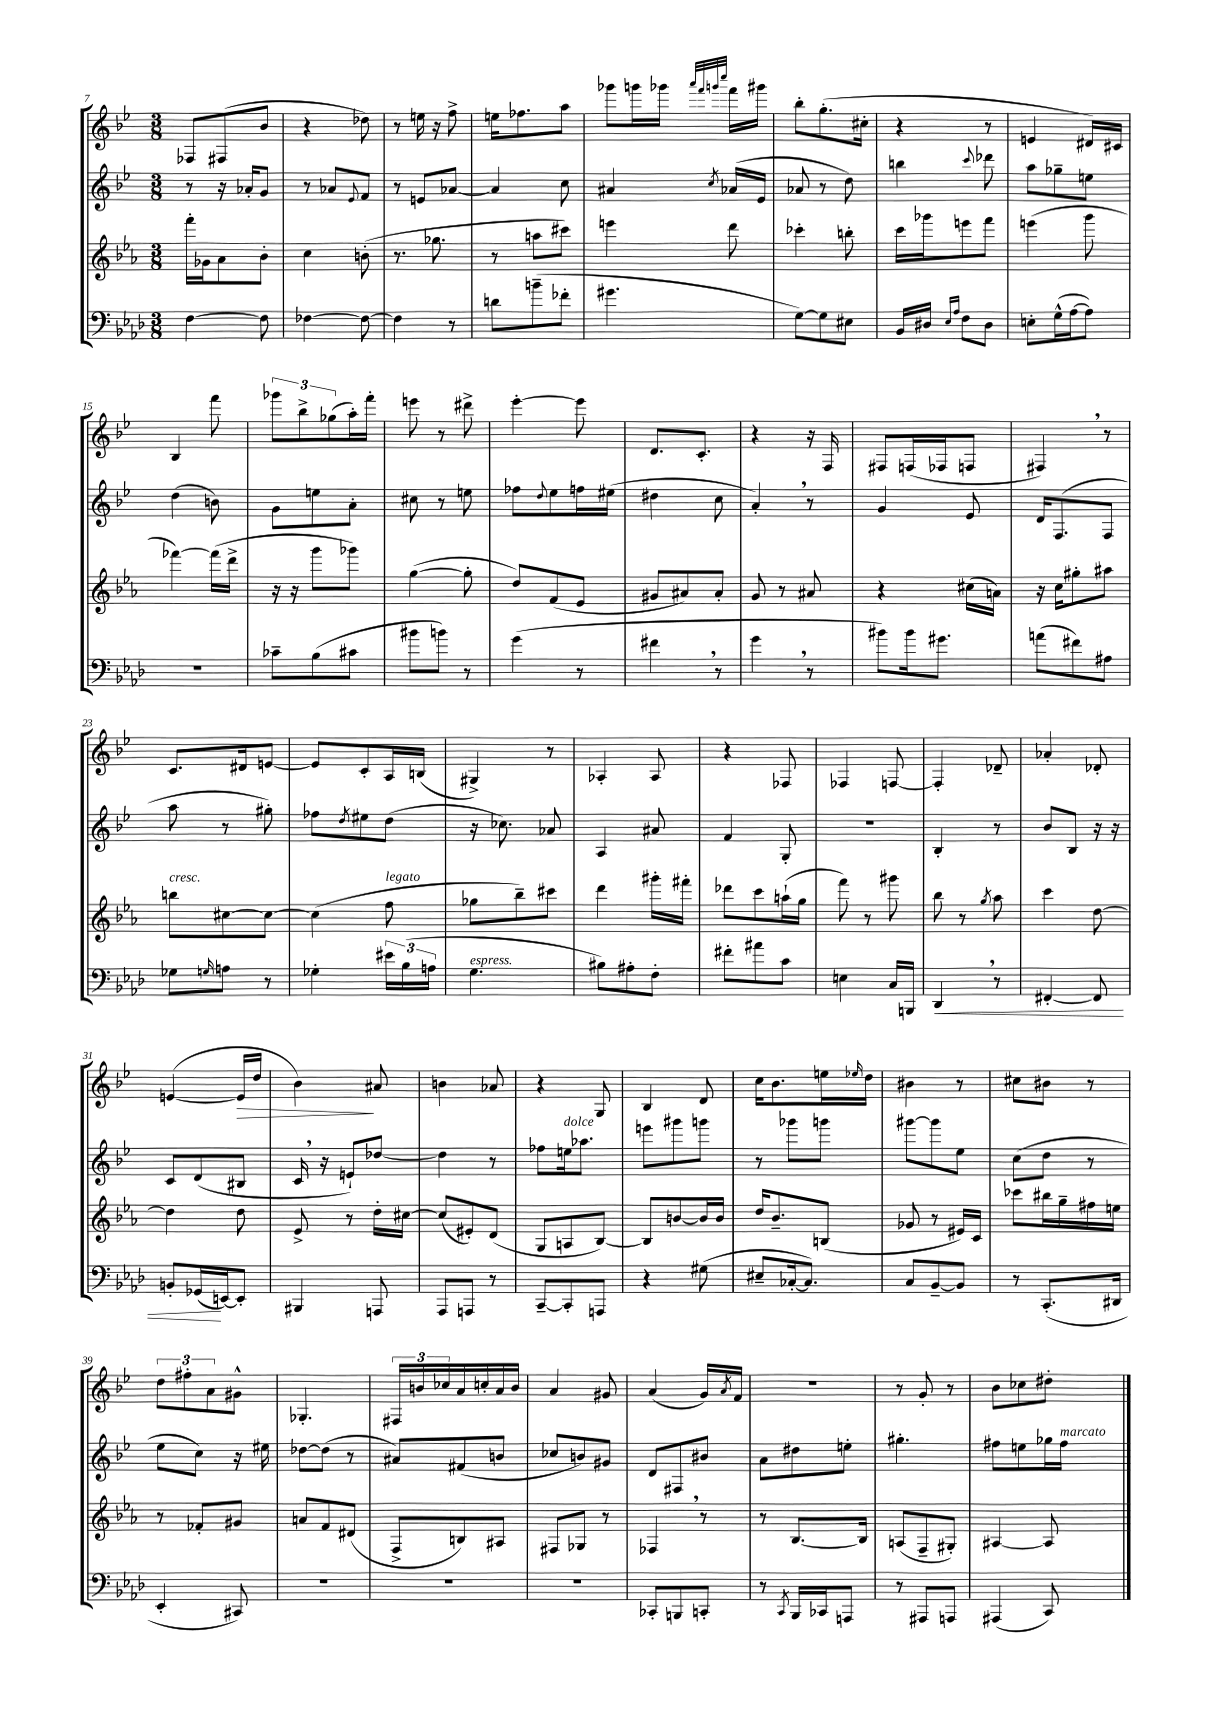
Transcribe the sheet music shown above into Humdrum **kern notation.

**kern	**kern	**kern	**kern
*staff4	*staff3	*staff2	*staff1
*clefF4	*clefG2	*clefG2	*clefG2
*k[b-e-a-d-]	*k[b-e-a-]	*k[b-e-]	*k[b-e-]
*M3/8	*M3/8	*M3/8	*M3/8
[4F\	16fff'\LL	8r	8F-/L
.	16g-\J	.	.
.	8a-\	16r	(8F#/
.	.	16a-'/LK	.
8F\]	8b-'\J	8g/J	8b-/J
=	=	=	=
[4F-\	4cc\	8r	4r
.	.	8a-/L	.
.	.	8qqe-/	.
8F-\_	(8b'\	8f/J	8dd-\)
=	=	=	=
4F-\]	8.r	8r	8r
.	.	8e/L	16ee\
.	8.gg-\	.	16r
8r	.	[8a-/J	8ff^\
=	=	=	=
8d\L	8r	4a-/]	16ee\LK
.	.	.	8.ff-\
(8b~\	8aa\L	.	.
8f-'\J	8ccc#\J)	8cc\	8aa\J
=	=	=	=
4.g#\	4eee\	4a#/	8ggg-\L
.	.	.	16ggg\L
.	.	.	16ggg-\JJ
.	.	.	32qqaaa/LLL
.	.	.	32qqfff/
.	.	.	32qqggg/
.	.	8qcc/	32qqcccc/JJJ
.	8ddd\	(16a-/LL	16fff\LL
.	.	16e-/JJ	16ggg#\JJ
=	=	=	=
[8G\L)	4ccc-'\	8a-/	8bb-'\L
8G\]	.	8r	(8.gg'\
8E#\J	8bb'\	8dd\)	.
.	.	.	16cc#'\Jk
=	=	=	=
16BB-/LL	16ccc\LL	4bb\	4r
16D#/JJ	16ggg-\J	.	.
16qqE-/LL	.	.	.
16qqA-/JJ	.	.	.
8F\L	8eee\	.	.
.	.	8qqccc/	.
8D#\J	8fff\J	8ddd-\	8r
=	=	=	=
8E'\L	(4eee\	8aa\L	4e/
(16G^^\L	.	8gg-~\	.
[16A-\J	.	.	.
8A-\]J)	8ggg\	8ee\J	16d#/LL)
.	.	.	16c#/JJ
=	=	=	=
4.r	[4fff-\)	(4dd\	4B-/
.	(16fff-\]LL	8b\)	8fff\
.	16ddd^\JJ	.	.
=	=	=	=
8c-~\L	16r	8g\L	12ggg-\L
.	16r	.	.
.	.	.	12bb-^\
(8B-\	8ggg\L	8ee\	.
.	.	.	(12gg-\
8c#\J	8ggg-\J)	8a'\J	16aa'\L)
.	.	.	16fff'\JJ
=	=	=	=
8b#\L	([4gg\	8cc#\	8eee\
8b\J)	.	8r	8r
8r	8gg'\]	8ee\	8ddd#^\
=	=	=	=
(4g\	8dd/L)	8ff-\L	[4eee-'\
.	.	8qqdd/	.
.	(8f/	8ee-\	.
8r	8e-/J	16ff\L	8eee-\]
.	.	(16ee#\JJ	.
=	=	=	=
4f#\	8g#/L	4dd#\	8.d/L
.	8a#/)	.	.
.	.	.	8.c'/J
8r	8a#'/J	8cc\	.
=	=	=	=
4g\	8g/	4a'/)	4r
.	8r	.	.
8r	8a#/	8r	16r
.	.	.	16F/
=	=	=	=
8b#\L)	4r	4g/	8F#/L
16b#\k	.	.	(16F/L
8.g#\J	.	.	16F-/J
.	(16cc#\LL	8e-/	8F/J
.	16a\JJ)	.	.
=	=	=	=
(8a\L	16r	16d/LK	4F#/)
.	16cc\LK	(8.F/	.
8f#\)	8gg#'\	.	.
8A#\J	8aa#\J	8F/J	8r
=	=	=	=
8G-\L	8bb\L	8aa\	8.c/L
16qqG/	.	.	.
8A\J	[8cc#\	8r	.
.	.	.	16d#/k
8r	8cc#\_J	8gg#'\)	[8e/J
=	=	=	=
4G-'\	(4cc#\]	8ff-\L	8e/]L
.	.	8qdd/	.
.	.	8ee#\	8c'/
24e#\LL	8ff\	(8dd\J	16A/L
(24B-\	.	.	.
.	.	.	(16B/JJ
24A\JJ	.	.	.
=	=	=	=
4.G\	8gg-\L	16r	4G#^/)
.	.	8.cc-\)	.
.	8bb-~\)	.	.
.	8ccc#\J	8a-/	8r
=	=	=	=
8B#\L)	4ddd\	4A/	4A-'/
8A#'\	.	.	.
8F'\J	16ggg#'\LL	8a#/	8A-/
.	16fff#'\JJ	.	.
=	=	=	=
8f#'\L	8ddd-\L	4f/	4r
8a#\	8ccc\	.	.
8c\J	(16aa`\L	8G'/	8F-/
.	16gg\JJ	.	.
=	=	=	=
4E\	8fff\)	4.r	4F-/
.	8r	.	.
16C/LL	8ggg#\	.	[8F/
16BBB/JJ	.	.	.
=	=	=	=
4DD-/	8bb-\	4B-'/	4F'/]
.	8r	.	.
.	8qgg/	.	.
8r	8aa-\	8r	8d-~/
=	=	=	=
[4FF#'/	4ccc\	8b-/L	4a-'/
.	.	8B-/J	.
8FF#/]	[8dd\	16r	8d-'/
.	.	16r	.
=	=	=	=
8BB'/L	4dd\]	8c/L	([4e/
(16GG-/L	.	(8d/	.
[16EE/J)	.	.	.
8EE'/]J	8dd\	8B#/J	16e/]LL
.	.	.	16dd/JJ
=	=	=	=
4BBB#/	8e-^/	16c/	4b-\)
.	.	16r	.
.	8r	8e`/L)	.
8AAA/	16dd'\LL	[8dd-/J	8a#/
.	[16cc#\JJ	.	.
=	=	=	=
8AAA-/L	(8cc#/]L	4dd-\]	4b\
8AAA/J	8e#'/)	.	.
8r	(8d/J	8r	8a-/
=	=	=	=
[8CC~/L	8G/L	8ff-\L	4r
8CC'/]	8A/	16ee\k	.
.	.	8.aa-\J	.
8AAA/J	[8B-/J)	.	8G/
=	=	=	=
4r	8B-/]L	8eee\L	4B-/
.	[8b/	8ggg#\	.
(8G#\	16b/]L	8ggg\J	8d/
.	16b/JJ	.	.
=	=	=	=
8E#~/L	16dd/LK	8r	16cc\LK
.	8.b-~/	.	8.b-\
[16C-'/k	.	8ggg-\L	.
8.C-/]J)	.	.	.
.	(8B/J	8ggg\J	16ee\L
.	.	.	16qqee-/
.	.	.	16dd\JJ
=	=	=	=
8C/L	8g-/	[8ggg#\L	4b#\
[8BB-~/	8r	8ggg#\]	.
8BB-/]J	16e#/LL)	8ee-\J	8r
.	16c/JJ	.	.
=	=	=	=
8r	8ccc-\L	(8cc\L	8cc#\L
(8.CC'/L	16bb#\L	8dd\J	8b#\J
.	16gg~\	.	.
.	16ff#\	8r	8r
16DD#/Jk	16ee\JJ	.	.
=	=	=	=
4EE-'/	8r	8ee-\L	12dd\L
.	.	.	12ff#'\
.	8f-'/L	8cc\J)	.
.	.	.	12a\
8CC#/)	8g#/J	16r	8g#^^\J
.	.	16ee#\	.
=	=	=	=
4.r	8a/L	[8dd-\L	4.G-'/
.	8f/	(8dd-\]J	.
.	(8d#/J	8r	.
=	=	=	=
4.r	8F^/L	8a#/L)	24F#/LL
.	.	.	24b/
.	.	.	24cc-/
.	8B/)	(8f#/	16a/
.	.	.	16cc'/
.	8A#/J	8b/J	16a/
.	.	.	16b/JJ
=	=	=	=
4.r	8F#/L	8cc-/L	4a/
.	8G-/J	8b/)	.
.	8r	8g#/J	8g#/
=	=	=	=
8CC-'/L	4F-/	8d/L	(4a/
8BBB/	.	8F#/	.
8CC'/J	8r	8b#/J	16g/LL)
.	.	.	8qa/
.	.	.	16f/JJ
=	=	=	=
8r	8r	8a\L	4.r
8qCC/	.	.	.
16BBB-/LL	[8.B-/L	8dd#\	.
16CC-/J	.	.	.
8AAA/J	.	8ee'\J	.
.	16B-/]Jk	.	.
=	=	=	=
8r	(8A/L	4.gg#'\	8r
8AAA#/L	8F~/	.	8g'/
8AAA/J	8G#'/J)	.	8r
=	=	=	=
(4AAA#/	[4A#/	8ff#\L	8b-\L
.	.	8ee\	8cc-\
8CC/)	8A#/]	16gg-\L	8dd#'\J
.	.	16ff#\JJ	.
==	==	==	==
*-	*-	*-	*-
